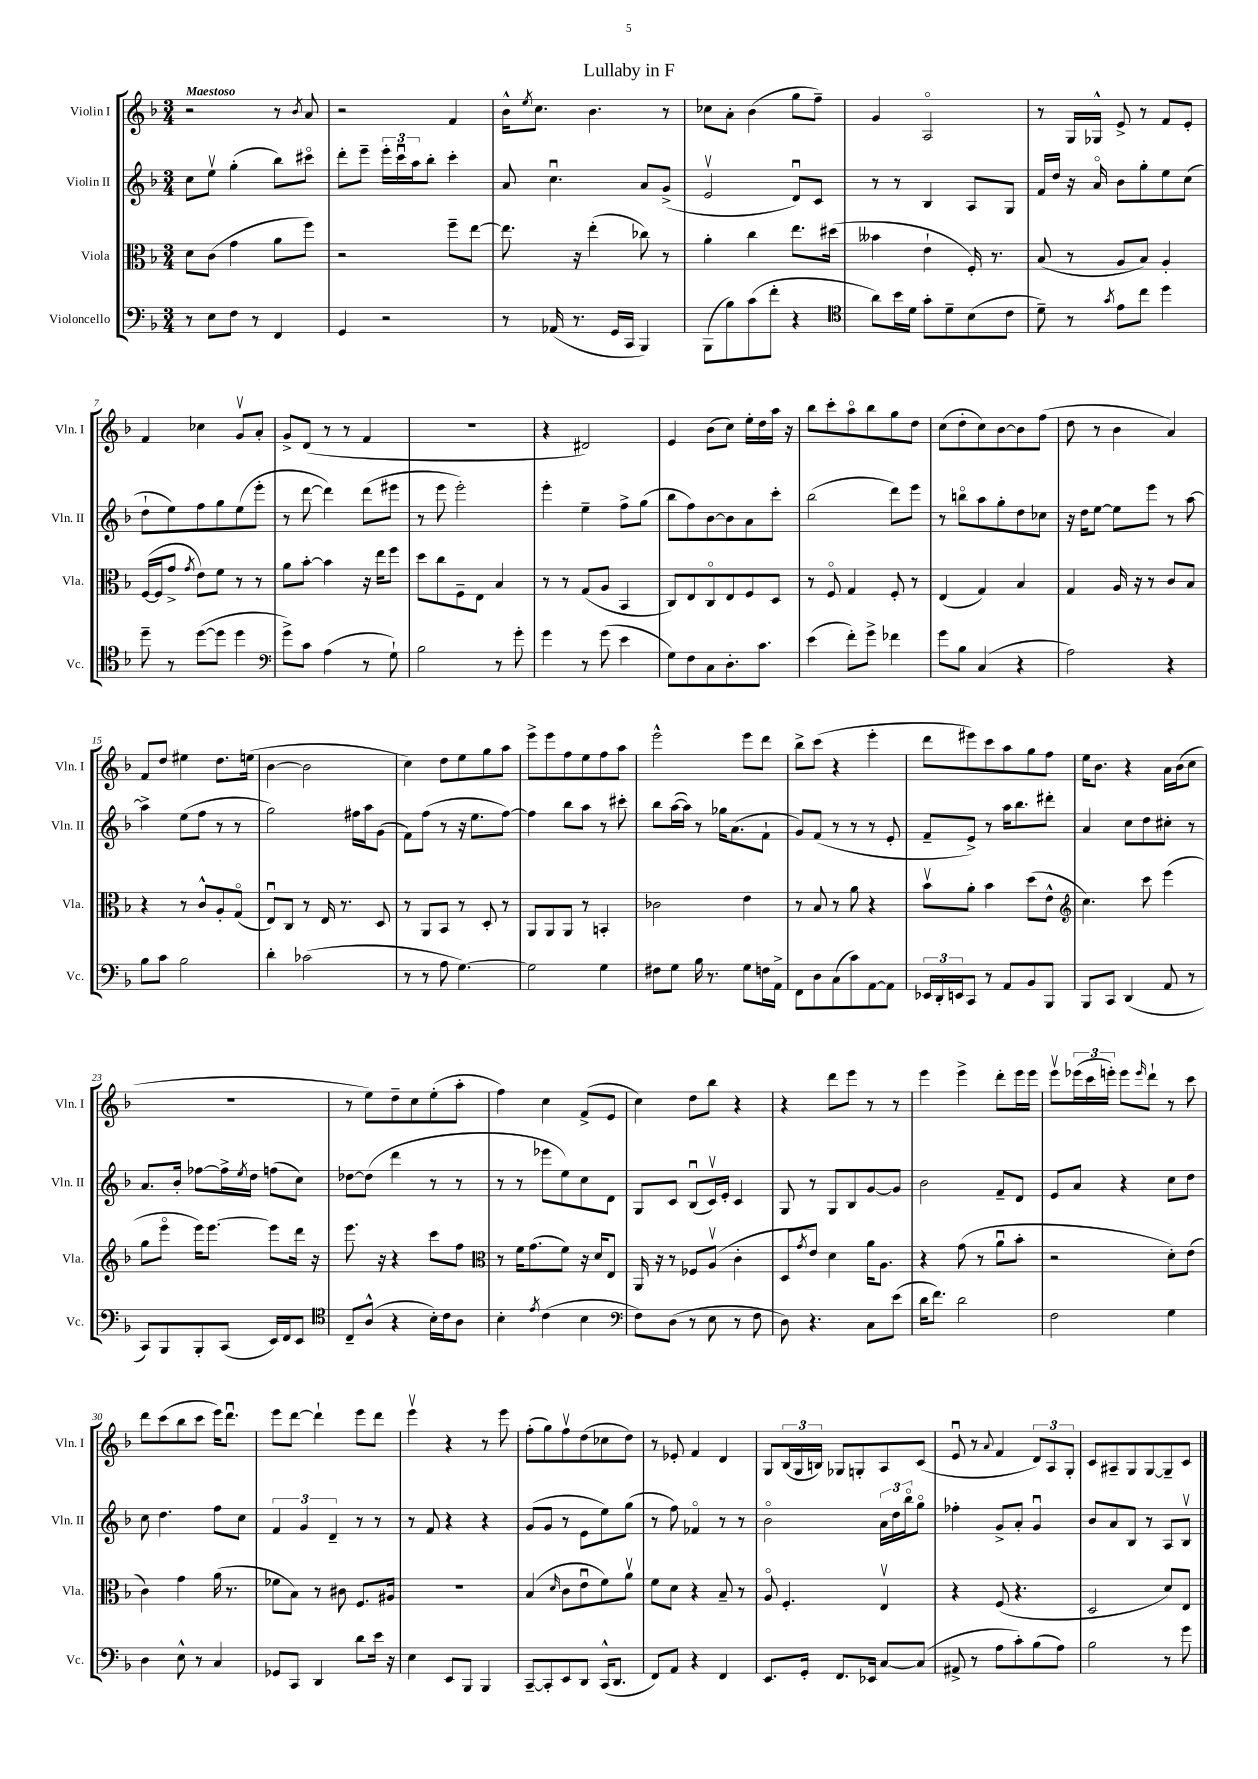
\header { title = "Lullaby in F" }
<<
\new StaffGroup <<
\new Staff = "s0" \with { instrumentName = "Violin I" shortInstrumentName = "Vln. I" } {
    \clef treble \key f \major \numericTimeSignature \time 3/4 \tempo "Maestoso"
    r2 r8 \acciaccatura { bes'8 } a'8 |
    r2 f'4 |
    bes'16-^ \acciaccatura { e''8 } c''8. bes'4. r8 |
    ces''8 a'8-. bes'4( g''8 f''8--) |
    g'4 a2\flageolet |
    r8 g16 ges16-^ e'8-> r8 f'8 e'8-. |
    f'4 ces''4 g'8\upbow a'8-. |
    g'8-> d'8( r8 r8 f'4 |
    R2. |
    r4 dis'2) |
    e'4 bes'8( c''8) e''16-. d''16 a''16 r16 |
    bes''8 c'''8-. a''8\flageolet bes''8 g''8 d''8 |
    c''8( d''8-. c''8) bes'8~ bes'8 f''8( |
    d''8 r8 bes'4 a'4) |
    f'8 d''8 eis''4 d''8. e''16( |
    bes'4~ bes'2 |
    c''4) d''8 e''8 g''8 a''8 |
    e'''8-> e'''8 f''8 e''8 f''8 a''8 |
    e'''2-^ e'''8 d'''8 |
    bes''8-> c'''8( r4 e'''4-. |
    d'''8 eis'''8) c'''8 a''8 g''8 f''8 |
    e''16 bes'8. r4 a'16 bes'16( c''8 |
    R2. |
    r8 e''8) d''8-- c''8 e''8-.( a''8-. |
    f''4) c''4 f'8->( e'8 |
    c''4) d''8 bes''8 r4 |
    r4 d'''8 e'''8 r8 r8 |
    e'''4 e'''4-> d'''8-. e'''16 e'''16 |
    e'''8\upbow \tuplet 3/2 { ees'''16( c'''16 e'''16-.) } e'''8 \grace { e'''16 } d'''8-! r8 c'''8 |
    d'''8 c'''8( bes''8 c'''8 e'''16) d'''8.\downbow |
    e'''8 d'''8~ d'''4-! e'''8 d'''8 |
    e'''4\upbow r4 r8 e'''8 |
    f''8-.( g''8) f''8\upbow d''8( ces''8 d''8) |
    r8 ees'8-. f'4 d'4 |
    g8 \tuplet 3/2 { bes16( g16 b16) } ges8 g8-. a8 c'8( |
    e'8\downbow r8 \appoggiatura { a'8 } f'4 \tuplet 3/2 { d'8) a8 g8-. } |
    c'8 ais8-- g8 g8~ g8-- c'8 \bar "|." |
}
\new Staff = "s1" \with { instrumentName = "Violin II" shortInstrumentName = "Vln. II" } {
    \clef treble \key f \major \numericTimeSignature \time 3/4
    c''8 e''8\upbow g''4-.( bes''8) cis'''8\flageolet |
    d'''8-. e'''8-- \tuplet 3/2 { e'''16-. c'''16\downbow a''16 } bes''8-. c'''4-. |
    a'8 c''4.\downbow a'8 g'8->( |
    e'2\upbow d'8\downbow) c'8 |
    r8 r8 bes4 a8 g8 |
    f'16 d''16 r16 a'16\flageolet bes'8 g''8-. e''8 c''8( |
    d''8-! e''8) f''8 g''8 e''8( e'''8-. |
    r8 d'''8~ d'''4) d'''8( eis'''8 |
    r8 e'''8 e'''2-.) |
    e'''4-. e''4-- f''8-> g''8( |
    bes''8 f''8) bes'8~ bes'8 a'8 c'''8-. |
    bes''2( d'''8) e'''8 |
    r8 b''8\flageolet a''8 g''8-. d''8 ces''8 |
    r16 d''16 e''8~ e''8 e'''8 r8 a''8~ |
    a''4-> e''8( f''8 r8 r8 |
    g''2) fis''16 a''16 g'8( |
    f'8) f''8( r8 r16 e''8. f''8~) |
    f''4 bes''8 a''8 r8 cis'''8-. |
    bes''8 a''16~( a''16) r8 ges''16 a'8.( f'8-! |
    g'8) f'8( r8 r8 r8 e'8-. |
    f'8-- e'8->) r8 a''16 bes''8. dis'''8-. |
    a'4 c''8 d''8 cis''8-. r8 |
    a'8. bes'16-. fes''8~ fes''16-> \acciaccatura { e''8 } d''16 f''8( c''8) |
    des''8~ des''8( d'''4 r8 r8 |
    r8 r8 ees'''8 e''8) c''8 d'8 |
    g8 c'8 bes8\downbow( c'16\upbow) e'16-. c'4 |
    g8 r8 g8 bes8 g'8~ g'8 |
    bes'2 f'8-- d'8 |
    e'8 a'8 r4 c''8 d''8 |
    c''8 d''4. f''8 c''8 |
    \tuplet 3/2 { f'4 g'4 d'4-- } r8 r8 |
    r8 f'8 r4 r4 |
    g'8( g'8 r8 e'8 e''8) g''8( |
    r8 f''8) fes'4\flageolet r8 r8 |
    bes'2\flageolet \tuplet 3/2 { a'16 d''16 bes''16\flageolet } g''8\flageolet |
    fes''4-. g'8-> a'8-. g'4\downbow |
    bes'8 a'8 bes8 r8 a8 bes8\upbow \bar "|." |
}
\new Staff = "s2" \with { instrumentName = "Viola" shortInstrumentName = "Vla." } {
    \clef alto \key f \major \numericTimeSignature \time 3/4
    d'8 c'8( g'4 a'8 f''8) |
    r2 f''8-- e''8~ |
    e''8. r16 e''4-.( ces''8) r8 |
    a'4-. c''4 e''8. dis''16( |
    beses'4 e'4-! f16-.) r8. |
    bes8( r8 a8 bes8) a4-. |
    f16~( f16 g'8-> \acciaccatura { g'8 } e'8) f'8 r8 r8 |
    a'8 bes'8~-. bes'4 r16 e''16 f''8 |
    d''8 c''8 f8-- e8 bes4 |
    r8 r8 g8( a8 bes,4 |
    c8) e8 c8\flageolet e8 f8 d8 |
    r8 f8\flageolet g4 f8-. r8 |
    e4( g4) bes4 |
    g4 a16 r16 r8 c'8 bes8 |
    r4 r8 c'8-^ a8-. g8\flageolet( |
    e8\downbow) c8 r8 e16 r8. d8 |
    r8 a,8 bes,8 r8 d8-. r8 |
    a,8 a,8 a,8 r8 b,4-. |
    ces'2 e'4 |
    r8 bes8 r8 a'8 r4 |
    bes'8\upbow a'8-. bes'4 d''8( e'8-^ |
    \clef treble c''4.) c'''8 e'''4( |
    g''8 e'''8\flageolet e'''16) e'''8.~ e'''8 d'''16 r16 |
    e'''8. r16 r4 c'''8 f''8 |
    \clef alto r8 f'16 g'8.( f'8) r16 d'16 e8 |
    a,16 r16 r8 fes8 a8\upbow( c'4-. |
    d8 \acciaccatura { g'8 } e'8) d'4 a'16 a8. |
    r4 g'8( r8 a'8\downbow bes'8-. |
    r2 d'8-.) e'8( |
    c'4) g'4 a'16( r8. |
    fes'8 bes8) r8 cis'8 f8. ais16 |
    R2. |
    bes4( \grace { d'16 } c'8 e'8\downbow f'8) a'8\upbow |
    f'8 d'8 r4 bes8-- r8 |
    a8\flageolet f4.-. e4\upbow |
    r4 f8( r4. |
    d2 d'8) e8 \bar "|." |
}
\new Staff = "s3" \with { instrumentName = "Violoncello" shortInstrumentName = "Vc." } {
    \clef bass \key f \major \numericTimeSignature \time 3/4
    r8 e8 f8 r8 f,4 |
    g,4 r2 |
    r8 aes,16( r8. g,16 c,16 bes,,4) |
    bes,,8( bes8) c'8( f'8-. r4 |
    \clef tenor a'8) bes'16 d'16 g'8-. d'8-- bes8( c'8 |
    d'8--) r8 \acciaccatura { g'8 } e'8 c''8 d''4 |
    d''8-- r8 d''8~( d''8 d''4 |
    \clef bass g'8->) c'8 a4( r8 g8-!) |
    bes2 r8 g'8-. |
    g'4 r8 g'8( e'4 |
    g8) f8 c8 d8.-. c'8. |
    e'4( f'8-.) g'8-> fes'4 |
    g'8 bes8 c4( r4 |
    a2) r4 |
    bes8 c'8 bes2 |
    d'4-. ces'2( |
    r8 r8 a8 g4.~) |
    g2 g4 |
    fis8 g8 bes16 r8. g8 f16 a,16-> |
    f,8 d8 c8( c'8) a,8~ a,8 |
    \tuplet 3/2 { ees,16 d,16-. e,16 } c,8 r8 a,8 bes,8 bes,,8 |
    bes,,8 c,8 d,4( a,8 r8 |
    c,8) bes,,8 bes,,8-. c,8( e,16) f,16 e,8 |
    \clef tenor c8-- a8-^( r4 bes16-.) c'16 a8 |
    bes4-. \acciaccatura { e'8 } c'4( bes4 |
    \clef bass f8) d8( r8 e8 r8 f8 |
    d8) r4. c8 e'8( |
    d'16 f'8.) d'2 |
    f2 g4 |
    d4 e8-^ r8 c4 |
    ges,8 c,8 d,4 d'8 e'16 r16 |
    e4 e,8 bes,,8 bes,,4 |
    c,8~-- c,8-. e,8 d,8 c,16-^( d,8. |
    f,8) a,8 r4 f,4 |
    e,8. g,16-. f,8. ees,16 c8~ c8( |
    ais,8-> r8 a8 c'8-.) bes8( a8) |
    bes2 r8 g'8 \bar "|." |
}
>>
>>
